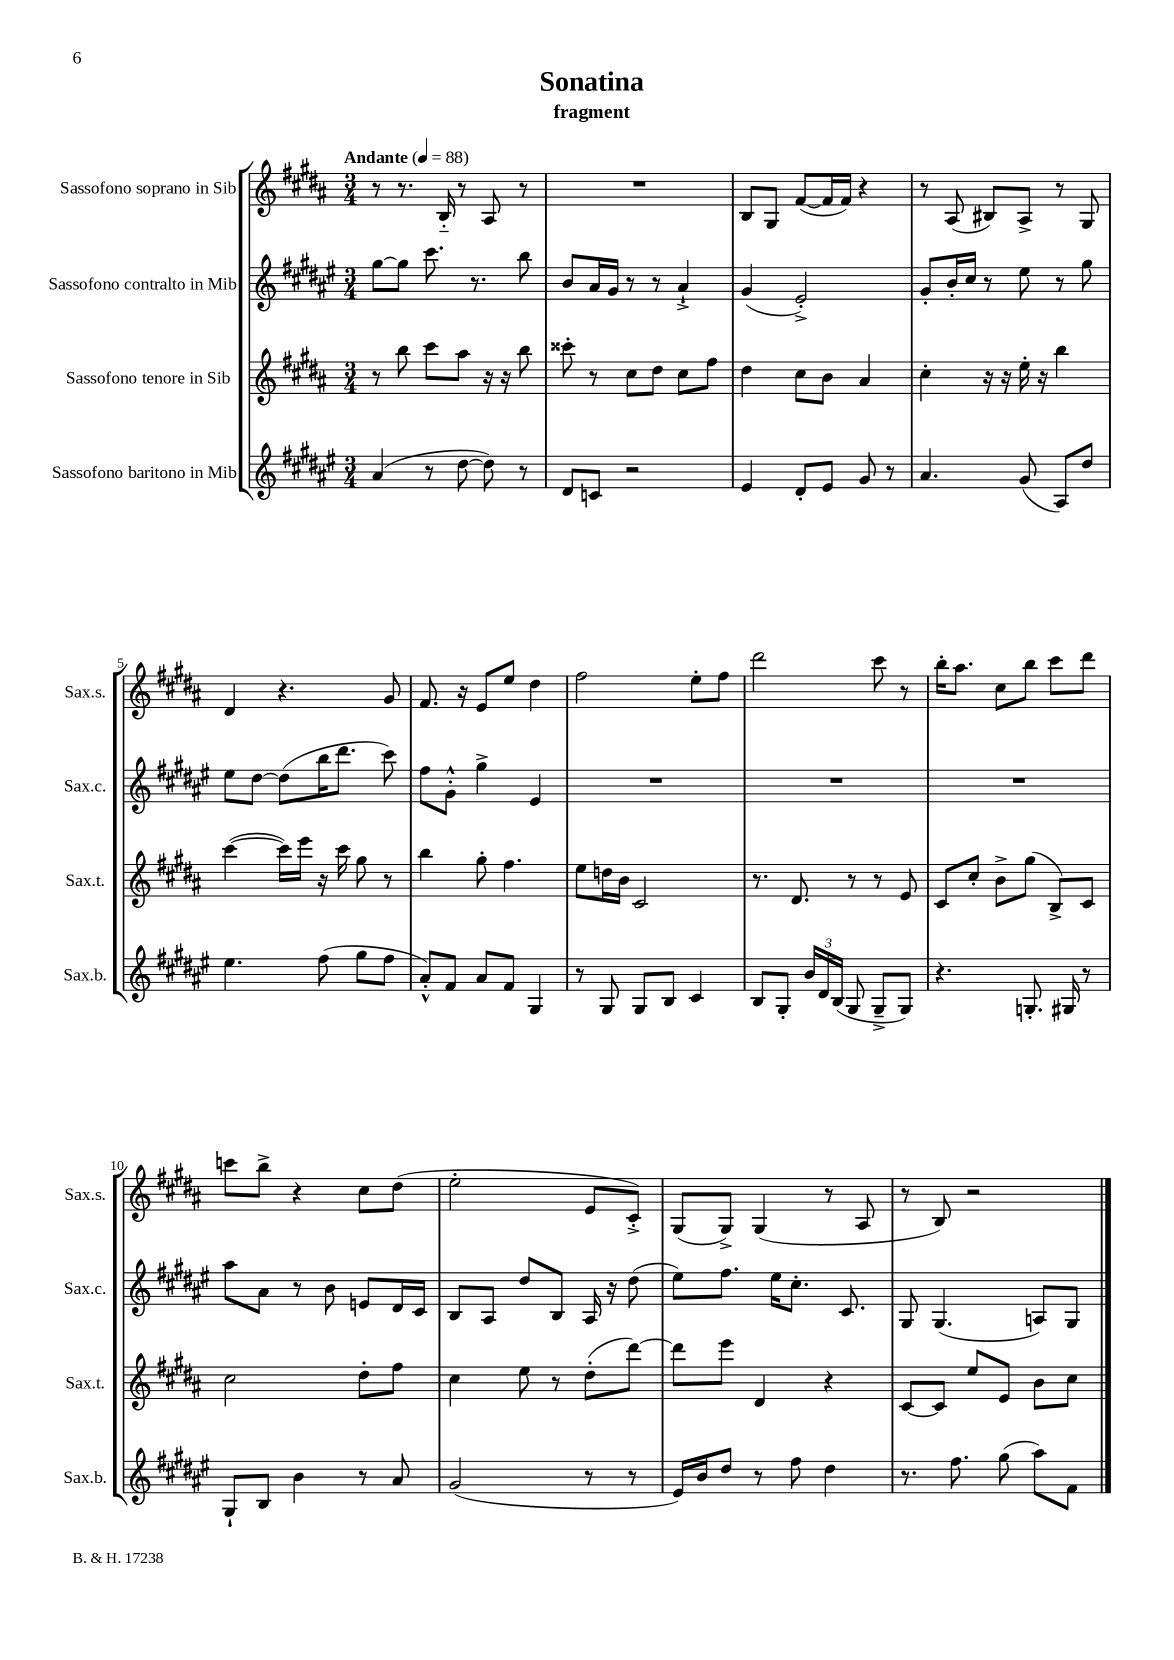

**kern	**kern	**kern	**kern
*staff4	*staff3	*staff2	*staff1
*clefG2	*clefG2	*clefG2	*clefG2
*k[f#c#g#d#a#e#]	*k[f#c#g#d#a#]	*k[f#c#g#d#a#e#]	*k[f#c#g#d#a#]
*M3/4	*M3/4	*M3/4	*M3/4
*MM88	*MM88	*MM88	*MM88
(4a#	8r	[8gg#	8r
.	8bb	8gg#]	8.r
8r	8ccc#	8.ccc#	.
.	.	.	16B'~
[8dd#	8aa#	.	8r
.	.	8.r	.
8dd#])	16r	.	8A#
.	16r	.	.
8r	8bb	8bb	8r
=	=	=	=
8d#	8ccc##'	8b	2.r
8c	8r	16a#	.
.	.	16g#	.
2r	8cc#	8r	.
.	8dd#	8r	.
.	8cc#	4a#`^	.
.	8ff#	.	.
=	=	=	=
4e#	4dd#	(4g#	8B
.	.	.	8G#
8d#'	8cc#	2e#'^)	([8f#
8e#	8b	.	16f#]
.	.	.	16f#)
8g#	4a#	.	4r
8r	.	.	.
=	=	=	=
4.a#	4cc#'	8g#'	8r
.	.	16b'	(8A#
.	.	16cc#	.
.	16r	8r	8B#)
.	16r	.	.
(8g#	16ee'	8ee#	8A#^
.	16r	.	.
8A#)	4bb	8r	8r
8dd#	.	8gg#	8G#
=	=	=	=
4.ee#	([4ccc#	8ee#	4d#
.	.	[8dd#	.
.	16ccc#])	(8dd#]	4.r
.	16eee	.	.
(8ff#	16r	16bb	.
.	16ccc#	8.ddd#	.
8gg#	8gg#	.	.
8ff#	8r	8ccc#)	8g#
=	=	=	=
8a#'^^)	4bb	8ff#	8.f#
8f#	.	8g#'^^	.
.	.	.	16r
8a#	8gg#'	4gg#^	8e
8f#	4.ff#	.	8ee
4G#	.	4e#	4dd#
=	=	=	=
8r	8ee	2.r	2ff#
8G#	16dd	.	.
.	16b	.	.
8G#	2c#	.	.
8B	.	.	.
4c#	.	.	8ee'
.	.	.	8ff#
=	=	=	=
8B	8.r	2.r	2ddd#
8G#'	.	.	.
.	8.d#	.	.
24b	.	.	.
24d#	.	.	.
(24B	.	.	.
8G#	8r	.	.
8G#~^	8r	.	8ccc#
8G#)	8e	.	8r
=	=	=	=
4.r	8c#	2.r	16bb'
.	.	.	8.aa#
.	8cc#'	.	.
.	8b^	.	8cc#
8.G'	(8gg#	.	8bb
.	8B^)	.	8ccc#
16G#	.	.	.
8r	8c#	.	8ddd#
=	=	=	=
8G#`	2cc#	8aa#	8ccc
8B	.	8a#	8bb^
4b	.	8r	4r
.	.	8b	.
8r	8dd#'	8e	8cc#
8a#	8ff#	16d#	(8dd#
.	.	16c#	.
=	=	=	=
(2g#	4cc#	8B	2ee'
.	.	8A#	.
.	8ee	8dd#	.
.	8r	8B	.
8r	(8dd#'	16A#	8e
.	.	16r	.
8r	[8ddd#)	(8dd#	8c#'^)
=	=	=	=
16e#)	8ddd#]	8ee#)	(8G#
16b	.	.	.
8dd#	8eee	8.ff#	8G#^)
8r	4d#	.	(4G#
.	.	16ee#	.
8ff#	.	8.cc#'	.
4dd#	4r	.	8r
.	.	8.c#	.
.	.	.	8A#
=	=	=	=
8.r	[8c#	8G#	8r
.	8c#]	(4.G#	8B)
8.ff#	.	.	.
.	8ee	.	2r
(8gg#	8e	.	.
8aa#)	8b	8A)	.
8f#	8cc#	8G#	.
==	==	==	==
*-	*-	*-	*-
